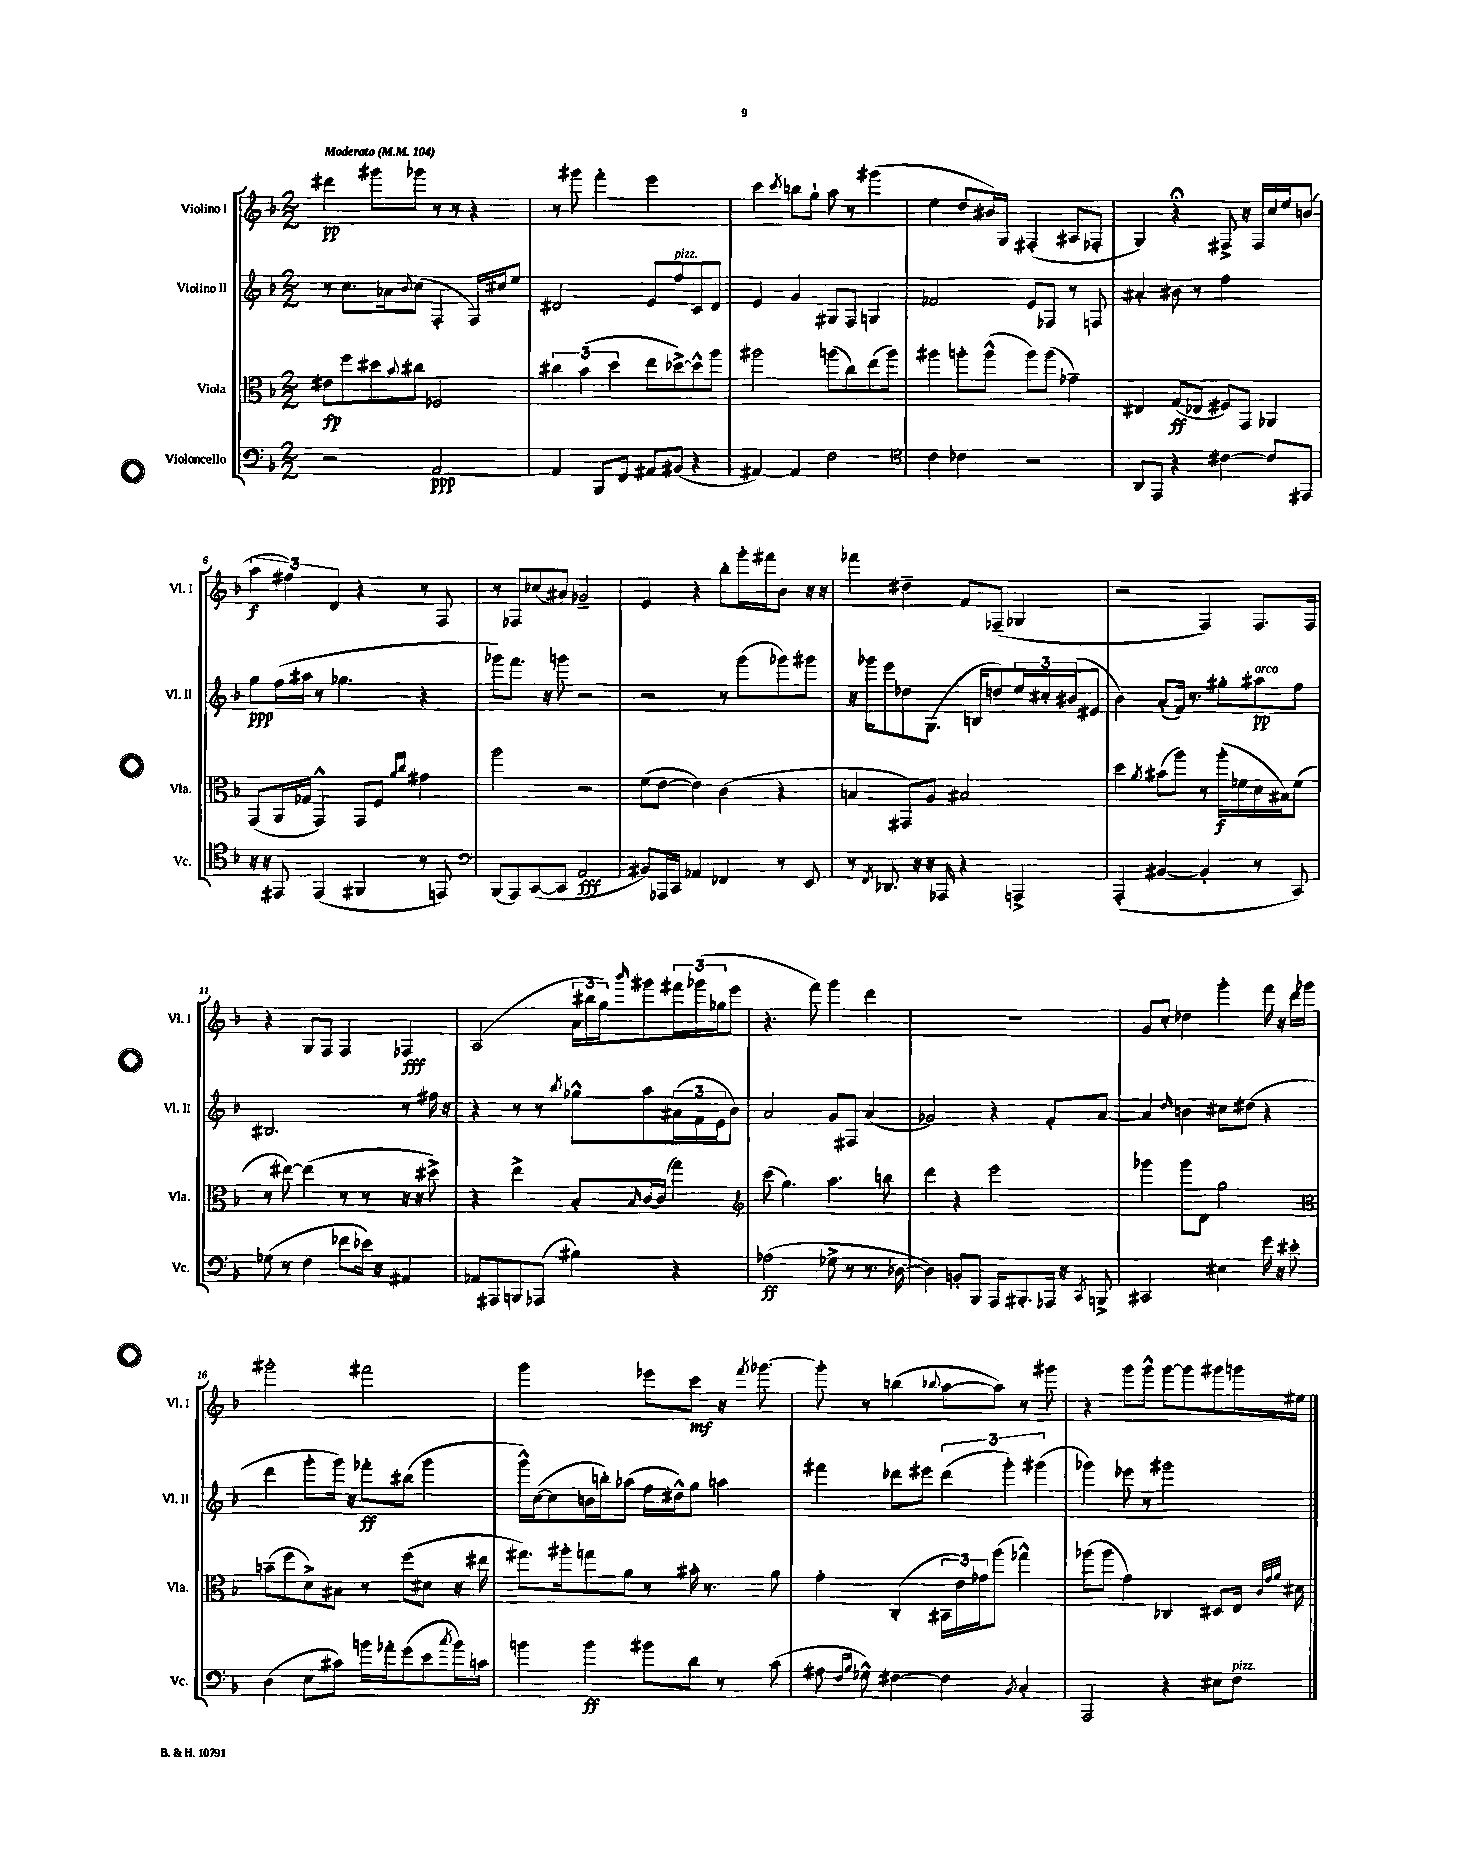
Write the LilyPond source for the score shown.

<<
\new StaffGroup <<
\new Staff = "s0" \with { instrumentName = "Violino I" shortInstrumentName = "Vl. I" } {
    \clef treble \key f \major \numericTimeSignature \time 2/2 \tempo "Moderato" 4 = 104
    dis'''4\pp gis'''8 ges'''8 r8 r8 r4 |
    r8 gis'''8 f'''4-. e'''2 |
    c'''4 \acciaccatura { c'''8 } b''8 g''8-! a''8 r8 gis'''4( |
    e''4 d''8 bis'16) g16 fis4-.( ais8 fes8-. |
    g4) r4\fermata fis8-> r16 fis16 c''16 e''16 b'8( |
    \tuplet 3/2 { a''4\f fis''4) d'4 } r4 r8 f8 |
    r8 fes8 ces''8( ais'8) ges'2-- |
    e'4 r4 bes''8-. g'''16-. fis'''16 bes'8 r16 r16 |
    fes'''4 dis''4-- f'8 fes8--( ges4 |
    r2 f4) f8. f16 |
    r4 g8 f8 f4 fes4\fff |
    a2( \tuplet 3/2 { a'16 bis''16 g''16) } \grace { bes'''16 } gis'''8 \tuplet 3/2 { fis'''16 ges'''16( ges''16 } e'''8 |
    r4. f'''8) g'''4 d'''4 |
    R1 |
    g'8 c''8-. des''4 g'''4-. f'''16 r16 d'''16 ges'''16 |
    gis'''2-. fis'''2 |
    g'''2 ees'''8 c'''8\mf r16 \acciaccatura { f'''8 } ges'''8.~ |
    ges'''8-. r8 b''4( \appoggiatura { bes''8 } a''8~ a''8) r8 gis'''8 |
    r4 g'''8 g'''8-^ g'''8~ g'''8 gis'''8 g'''16 eis''16 \bar "|." |
}
\new Staff = "s1" \with { instrumentName = "Violino II" shortInstrumentName = "Vl. II" } {
    \clef treble \key f \major \numericTimeSignature \time 2/2
    r8 c''8. aes'16 \appoggiatura { bes'8 } c''8( f4-. f16) cis''16 e''8 |
    dis'2 e'8 f''8^\markup { \italic "pizz." } c'8 dis'8 |
    e'4 g'4 gis8 f8 g4 |
    fes'2 e'8 fes8 r8 f8 |
    ais'4-. bis'8 r8 f''2 |
    g''8\ppp f''16( ais''16 r8 ges''4. r4 |
    ges'''8) f'''8. r16 g'''8 r2 |
    r2 r8 g'''8( ges'''8) gis'''8 |
    r16 ges'''16 e'''8 des''8 g8.( b16 d''8) \tuplet 3/2 { e''16 cis''16-. bis'16( } eis'8 |
    bes'4) a'8-.( f'16) r8. gis''8-. ais''8\pp^\markup { \italic "arco" } f''8 |
    bis2. r8 fis''16 r16 |
    r4 r8 r8 \acciaccatura { bes''8 } ges''8-^ a''8 \tuplet 3/2 { ais'16( f'16 e'16 } bes'8) |
    a'2 g'8 fis8 a'4( |
    ges'2) r4 f'8-. a'8~ |
    a'4 \grace { d''16 } b'4 cis''8 dis''8( r4 |
    d'''4 g'''8-. g'''16) r16 fes'''8-.\ff bis''8( g'''4 |
    g'''16-^) c''16~( c''8 b'16 b''16-.) aes''8( f''16 dis''16-^) g''8 a''4 |
    fis'''4 des'''8 eis'''8 \tuplet 3/2 { des'''4( g'''4-.) gis'''4( } |
    ges'''4) ees'''8 r8 gis'''2 \bar "|." |
}
\new Staff = "s2" \with { instrumentName = "Viola" shortInstrumentName = "Vla." } {
    \clef alto \key f \major \numericTimeSignature \time 2/2
    eis'8\fp f''8 dis''8 \appoggiatura { bes'8 } cis''8 fes2 |
    \tuplet 3/2 { cis''4 bes'4( d''4 } e''8 des''8~->) des''8-^ a''8 |
    ais''2 a''8( c''8) e''8( a''8) |
    ais''4 a''8-. a''8-^( a''8) a''8( ges'4--) |
    eis4 g8\ff( ees8 fis8) g,8 aes,4 |
    g,8( a,16 ges16 g,4-^) g,8 f8 \grace { a'16 c''16 } gis'4 |
    a''2 r2 |
    f'8( e'8~ e'4) c'4( r4 |
    b4 gis,8) a8 bis2 |
    d''4 \acciaccatura { a'8 } bis'8( a''8) r8 a''16-.\f( fes'16 d'16 bis16) fes'8( |
    r8 eis''8~) eis''4( r8 r8 r16 r16 dis''8->) |
    r4 e''4-> bes8-. \grace { bes16 } c'16~ c'16( g''4) |
    \clef treble c'''8( g''4.) a''4. b''8 |
    d'''4 r4 e'''2 |
    ges'''4 ges'''8 d'8 g''2 |
    \clef alto b'8--( f''8 d'8->) bis8 r8 f''8( dis'8 r16 eis''16 |
    gis''8.) ais''16-. g''8 a'8 r8 bis'16-. r8. a'8 |
    g'4-. c4-.( \tuplet 3/2 { bis,16 e'16) ges'16 } a''8( ges''4-^) |
    aes''8( aes''8 g'4) ces4 dis8 e16 \grace { c'32 g'32 a'32 } dis'16 \bar "|." |
}
\new Staff = "s3" \with { instrumentName = "Violoncello" shortInstrumentName = "Vc." } {
    \clef bass \key f \major \numericTimeSignature \time 2/2
    r2 a,2~\ppp |
    a,4 bes,,8 f,8 ais,8 bis,8( r4 |
    ais,4~) ais,4 f2 |
    \clef tenor c'4 ces'4 r2 |
    a,8 e,8 r4 cis'4~ cis'8 eis,8 |
    r16 r16 eis,8 eis,4( fis,4 r8 e,8) |
    \clef bass bes,,8( a,,8) c,8~( c,8 a,2\fff |
    bis,8) aes,,16 c,16 aes,4 fes,4 r8 e,8 |
    r8 \acciaccatura { f,8 } des,8. r16 r16 aes,,16 r4 a,,4-> |
    a,,4-.( bis,4~ bis,4-. r8 c,8) |
    ges8( r8 f4 fes'8 ees'16) r16 ais,4 |
    aes,8 ais,,8 b,,8 aes,,8( bis4) r4 |
    aes2\ff( ges8-> r8 r8. des16~ |
    des4) b,8-. bes,,8 a,,16 bis,,8.-. aes,,16 r16 \acciaccatura { c,8 } b,,8-> |
    cis,2 eis4 g'16 r16 eis'8-. |
    d4( e8 cis'8) b'16 aes'16-. g'8( e'8 \acciaccatura { c''8 } b'16) c'16 |
    b'4 b'4\ff bis'8 d'8 r8 c'8( |
    ais8 \grace { f16 bes16 } ges8-^) fis4~ fis4 \acciaccatura { bes,8 } c4-. |
    a,,2 r4 eis8 f8^\markup { \italic "pizz." } \bar "|." |
}
>>
>>
